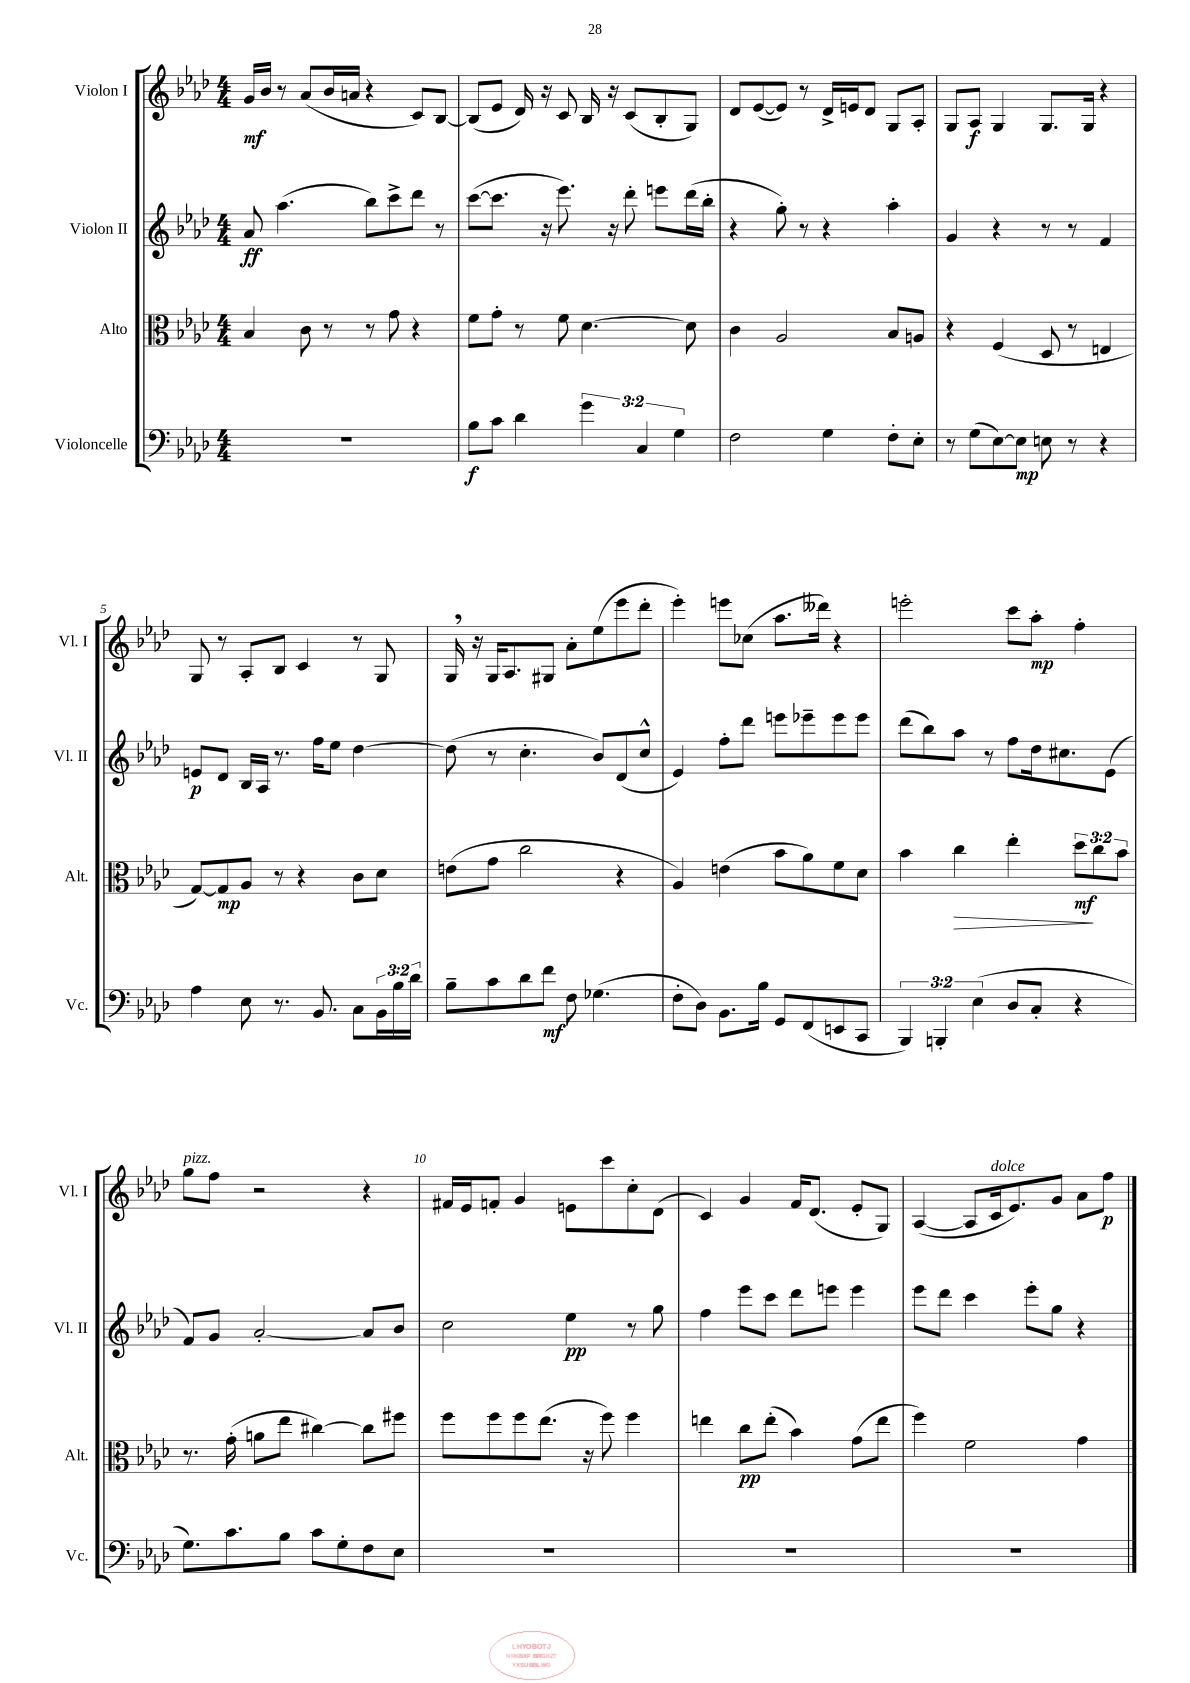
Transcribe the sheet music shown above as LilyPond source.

<<
\new StaffGroup <<
\new Staff = "s0" \with { instrumentName = "Violon I" shortInstrumentName = "Vl. I" } {
    \clef treble \key aes \major \numericTimeSignature \time 4/4
    g'16\mf bes'16 r8 aes'8( bes'16 a'16 r4 c'8) bes8~ |
    bes8( ees'8 des'16) r16 c'8 bes16 r16 c'8( bes8-. g8) |
    des'8 ees'8~( ees'8) r8 des'16-> e'16 des'8 g8 aes8-. |
    g8 aes8\f g4 g8. g16 r4 |
    g8 r8 aes8-. bes8 c'4 r8 g8 |
    g16 \breathe r16 g16 aes8. gis8 aes'8-. ees''8( ees'''8 des'''8-. |
    ees'''4-.) e'''8 ces''8( aes''8. deses'''16) r4 |
    e'''2-. c'''8 aes''8-.\mp f''4-. |
    g''8^\markup { \italic "pizz." } f''8 r2 r4 |
    fis'16 ees'16 f'8-. g'4 e'8 c'''8 c''8-. des'8( |
    c'4) g'4 f'16 des'8.( ees'8-. g8) |
    aes4~( aes8 c'16^\markup { \italic "dolce" } ees'8.) g'8 aes'8 f''8\p \bar "|." |
}
\new Staff = "s1" \with { instrumentName = "Violon II" shortInstrumentName = "Vl. II" } {
    \clef treble \key aes \major \numericTimeSignature \time 4/4
    aes'8\ff aes''4.( bes''8) c'''8-> des'''8 r8 |
    c'''8~( c'''8. r16 ees'''8.) r16 des'''8-. e'''8 des'''16( bes''16-. |
    r4 g''8-.) r8 r4 aes''4-. |
    g'4 r4 r8 r8 f'4 |
    e'8\p des'8 bes16 aes16 r8. f''16 ees''8 des''4~ |
    des''8( r8 c''4.-. bes'8) des'8( c''8-^ |
    ees'4) f''8-. des'''8 e'''8 ees'''8-- ees'''8 ees'''8 |
    des'''8( bes''8) aes''8 r8 f''8 des''16 cis''8. ees'8( |
    f'8) g'8 aes'2~-. aes'8 bes'8 |
    c''2 ees''4\pp r8 g''8 |
    f''4 ees'''8 c'''8 des'''8 e'''8 e'''4 |
    ees'''8 des'''8 c'''4 ees'''8-. g''8 r4 \bar "|." |
}
\new Staff = "s2" \with { instrumentName = "Alto" shortInstrumentName = "Alt." } {
    \clef alto \key aes \major \numericTimeSignature \time 4/4 \override Staff.TupletNumber.text = #tuplet-number::calc-fraction-text
    bes4 c'8 r8 r8 g'8 r4 |
    f'8 g'8-. r8 f'8 des'4.~ des'8 |
    c'4 aes2 bes8 a8 |
    r4 f4( des8 r8 e4 |
    g8~) g8\mp aes8 r8 r4 c'8 des'8 |
    e'8( g'8 c''2 r4 |
    aes4) e'4( bes'8 aes'8) f'8 des'8 |
    bes'4 c''4\> ees''4-. \tuplet 3/2 { des''8\mf\! c''8 bes'8 } |
    r8. g'16-.( a'8 ees''8 cis''4~) cis''8 fis''8 |
    f''8 f''8 f''8 ees''8.( r16 f''8) f''4 |
    e''4 c''8\pp e''8-.( bes'4) g'8( e''8 |
    f''4) f'2 g'4 \bar "|." |
}
\new Staff = "s3" \with { instrumentName = "Violoncelle" shortInstrumentName = "Vc." } {
    \clef bass \key aes \major \numericTimeSignature \time 4/4 \override Staff.TupletNumber.text = #tuplet-number::calc-fraction-text
    R1 |
    bes8\f c'8 des'4 \tuplet 3/2 { g'4 c4 g4 } |
    f2 g4 f8-. ees8-. |
    r8 g8( ees8~) ees8\mp e8 r8 r4 |
    aes4 ees8 r8. bes,8. c8 \tuplet 3/2 { bes,16 bes16 des'16 } |
    bes8-- c'8 des'8 f'8\mf f8 ges4.( |
    f8-. des8) bes,8. bes16 g,8 f,8( e,8 c,8 |
    \tuplet 3/2 { bes,,4) b,,4-. ees4( } des8 c8-. r4 |
    g8.) c'8. bes8 c'8 g8-. f8 ees8 |
    R1 |
    R1 |
    R1 \bar "|." |
}
>>
>>
\layout { \context { \Score \override BarNumber.break-visibility = ##(#f #t #t) barNumberVisibility = #(every-nth-bar-number-visible 5) } }
